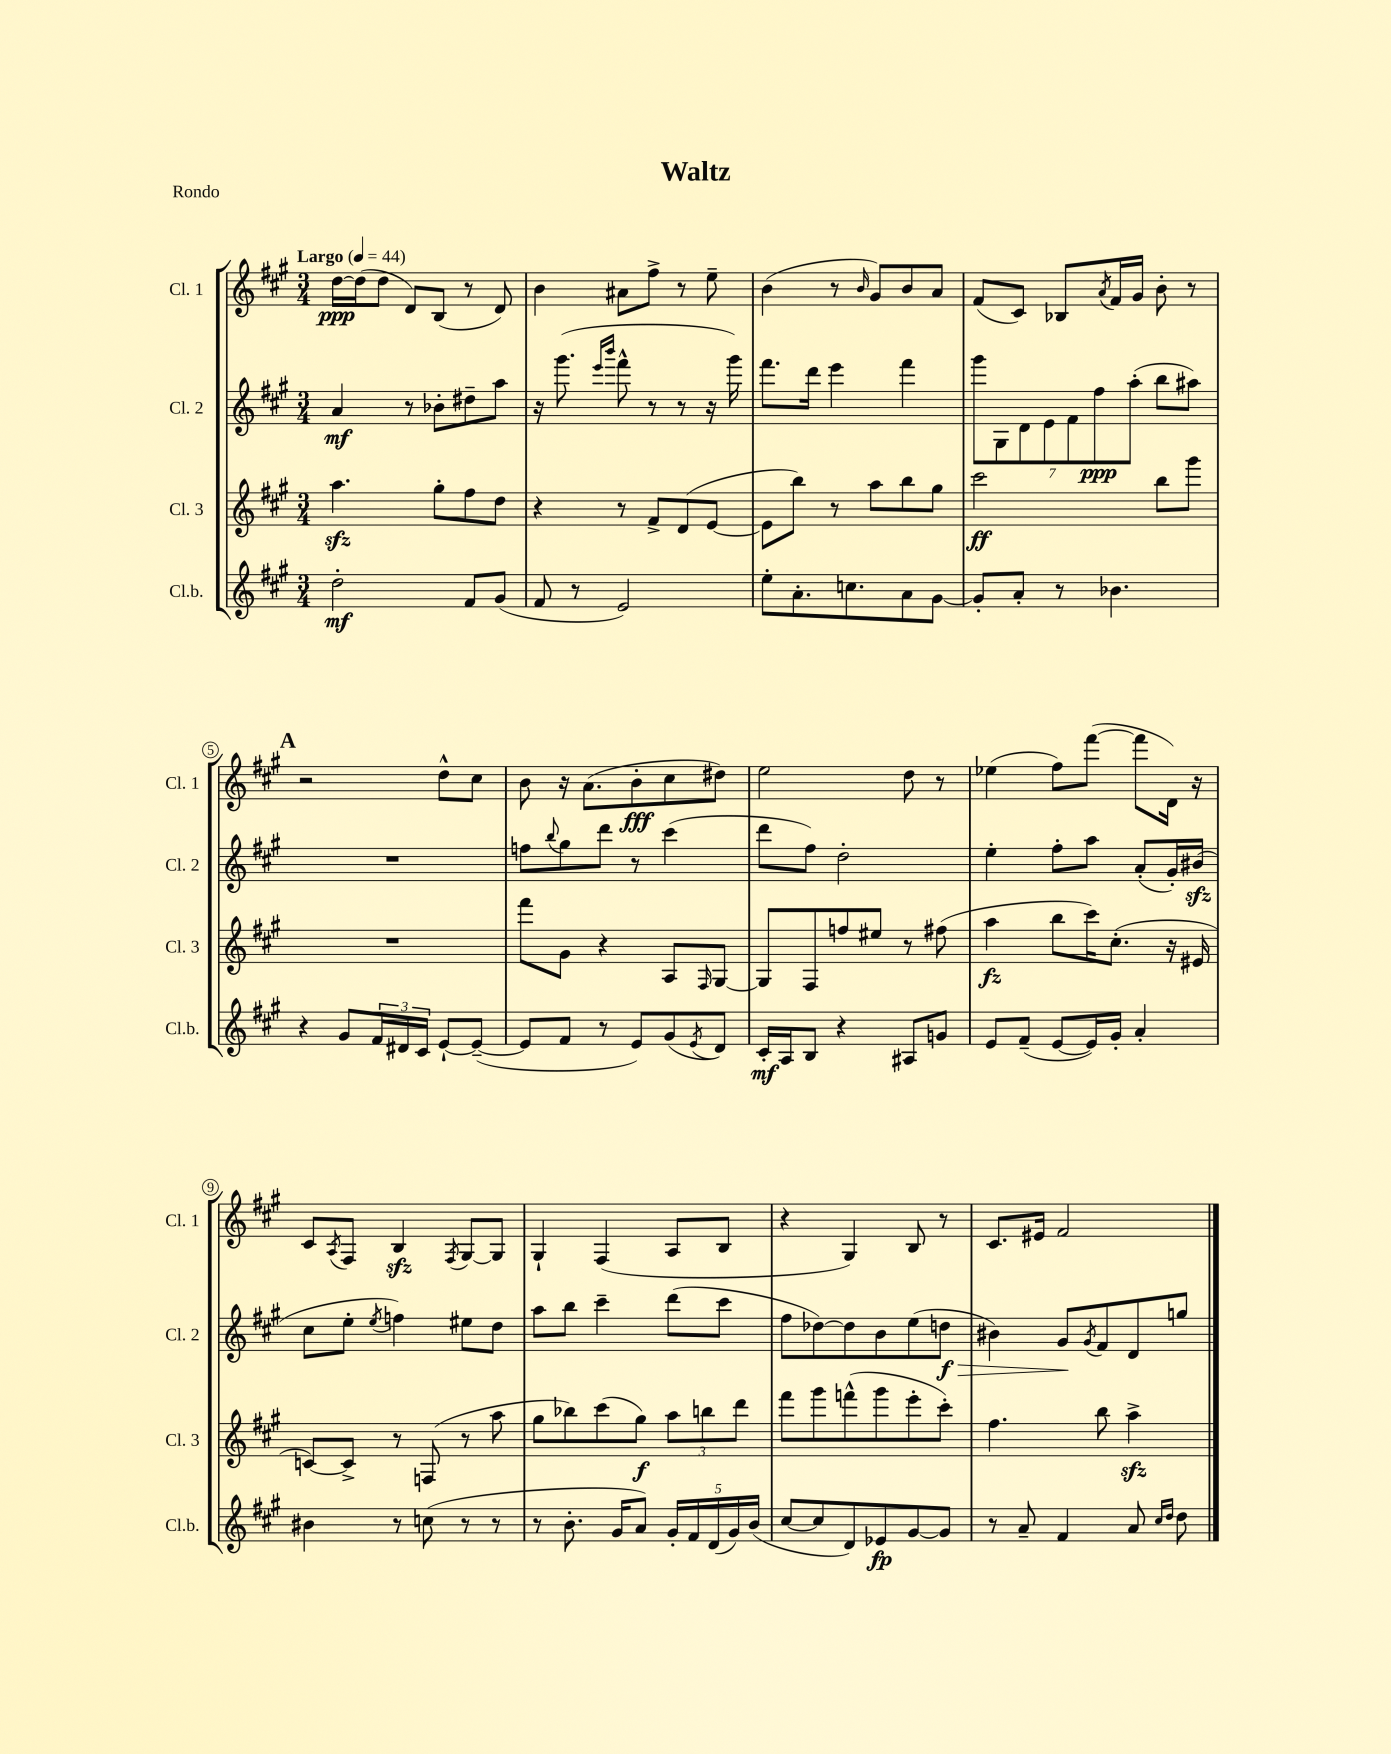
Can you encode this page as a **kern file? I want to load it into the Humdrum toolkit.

**kern	**kern	**kern	**kern
*staff4	*staff3	*staff2	*staff1
*clefG2	*clefG2	*clefG2	*clefG2
*k[f#c#g#]	*k[f#c#g#]	*k[f#c#g#]	*k[f#c#g#]
*M3/4	*M3/4	*M3/4	*M3/4
*MM44	*MM44	*MM44	*MM44
2dd'\	4.aa\	4a/	[16dd\LL
.	.	.	(16dd\]J
.	.	.	8dd\J
.	.	8r	8d/L)
.	8gg#'\L	8b-'\L	(8B/J
8f#/L	8ff#\	8dd#~\	8r
(8g#/J	8dd\J	8aa\J	8d/)
=	=	=	=
8f#/	4r	16r	4b\
.	.	(8.ggg#\	.
8r	.	.	.
.	.	16qqeee/LL	.
.	.	16qqbbb/JJ	.
2e/)	8r	8fff#^^\	8a#\L
.	8f#^/L	8r	8ff#^\J
.	(8d/	8r	8r
.	[8e/J	16r	8ee~\
.	.	16ggg#\)	.
=	=	=	=
8ee'\L	8e\]L	8.fff#\L	(4b\
8.a'\	8bb\J)	.	.
.	.	16ddd\Jk	.
.	8r	4eee\	8r
8.cc\	.	.	.
.	.	.	16qqb/
.	8aa\L	.	8g#/L)
8a\	8bb\	4fff#\	8b/
[8g#\J	8gg#\J	.	8a/J
=	=	=	=
8g#'/]L	2ccc#\	14ggg#\L	(8f#/L
.	.	14G#\	.
8a'/J	.	.	8c#/J)
.	.	14d\	.
.	.	14e\	.
8r	.	.	8B-/L
.	.	14f#\	.
.	.	14ff#\	.
.	.	.	8qa/
4.b-\	.	.	16f#/L
.	.	(14aa'\J	.
.	.	.	16g#/JJ
.	8bb\L	8bb\L	8b'\
.	8ggg#\J	8aa#\J)	8r
=	=	=	=
4r	2.r	2.r	2r
8g#/L	.	.	.
24f#/L	.	.	.
24d#/	.	.	.
24c#/JJ	.	.	.
[8e`/L	.	.	8dd^^\L
(8e~/_J	.	.	8cc#\J
=	=	=	=
8e/]L	8fff#\L	8ff\L	8b\
.	.	8qqbb/	.
8f#/J	8g#\J	8gg#\	16r
.	.	.	(8.a\L
8r	4r	8ddd\J	.
8e/L)	.	8r	8b'\
(8g#/	8A/L	(4ccc#\	8cc#\
8qe/	16qqF#/	.	.
8d/J)	[8G#/J	.	8dd#\J)
=	=	=	=
16c#'/LL	8G#/]L	8ddd\L	2ee\
16A/J	.	.	.
8B/J	8F#/	8ff#\J)	.
4r	8ff/	2dd'\	.
.	8ee#/J	.	.
8A#/L	8r	.	8dd\
8g/J	(8ff#\	.	8r
=	=	=	=
8e/L	4aa\	4ee'\	(4ee-\
(8f#~/J	.	.	.
[8e/L	8bb\L	8ff#'\L	8ff#\L)
16e/]L)	16ccc#\K)	8aa\J	([8fff#\J
16g#'/JJ	(8.cc#'\J	.	.
4a'/	.	(8a'/L	8fff#\]L
.	16r	16g#'/L)	16d\Jk)
.	16e#/	(16b#/JJ	16r
=	=	=	=
4b#\	[8c/L)	8cc#\L	8c#/L
.	.	.	8qA/
.	8c^/]J	8ee'\J	8F#/J
.	.	8qee/	.
8r	8r	4ff\)	4B/
(8cc\	(8F/	.	.
.	.	.	8qF#/
8r	8r	8ee#\L	[8G#/L
8r	8aa\	8dd\J	8G#/]J
=	=	=	=
8r	8gg#\L	8aa\L	4G#`/
8.b'\	8bb-\)	8bb\J	.
.	(8ccc#\	4ccc#~\	(4F#/
16g#/LK	.	.	.
8a/J)	8gg#\J)	.	.
20g#'/LL	12aa\L	(8ddd\L	8A/L
20f#/	.	.	.
.	12bb\	.	.
(20d/	.	.	.
.	.	8ccc#\J	8B/J
20g#/)	.	.	.
.	12ddd\J	.	.
(20b/JJ	.	.	.
=	=	=	=
[8cc#/L	8fff#\L	8ff#\L	4r
8cc#/]	8ggg#\	[8dd-\)	.
8d/)	(8fff^^\	8dd-\]	4G#/)
8e-/	8ggg#\	8b\	.
[8g#/	8eee'\	(8ee\	8B/
8g#/]J	8ccc#'\J)	8dd\J	8r
=	=	=	=
8r	4.ff#\	4b#\)	8.c#/L
8a~/	.	.	.
.	.	.	16e#/Jk
4f#/	.	8g#/L	2f#/
.	.	8qg#/	.
.	8bb\	8f#/	.
8a/	4aa^\	8d/	.
16qqcc#/LL	.	.	.
16qqdd/JJ	.	.	.
8dd\	.	8gg/J	.
==	==	==	==
*-	*-	*-	*-
